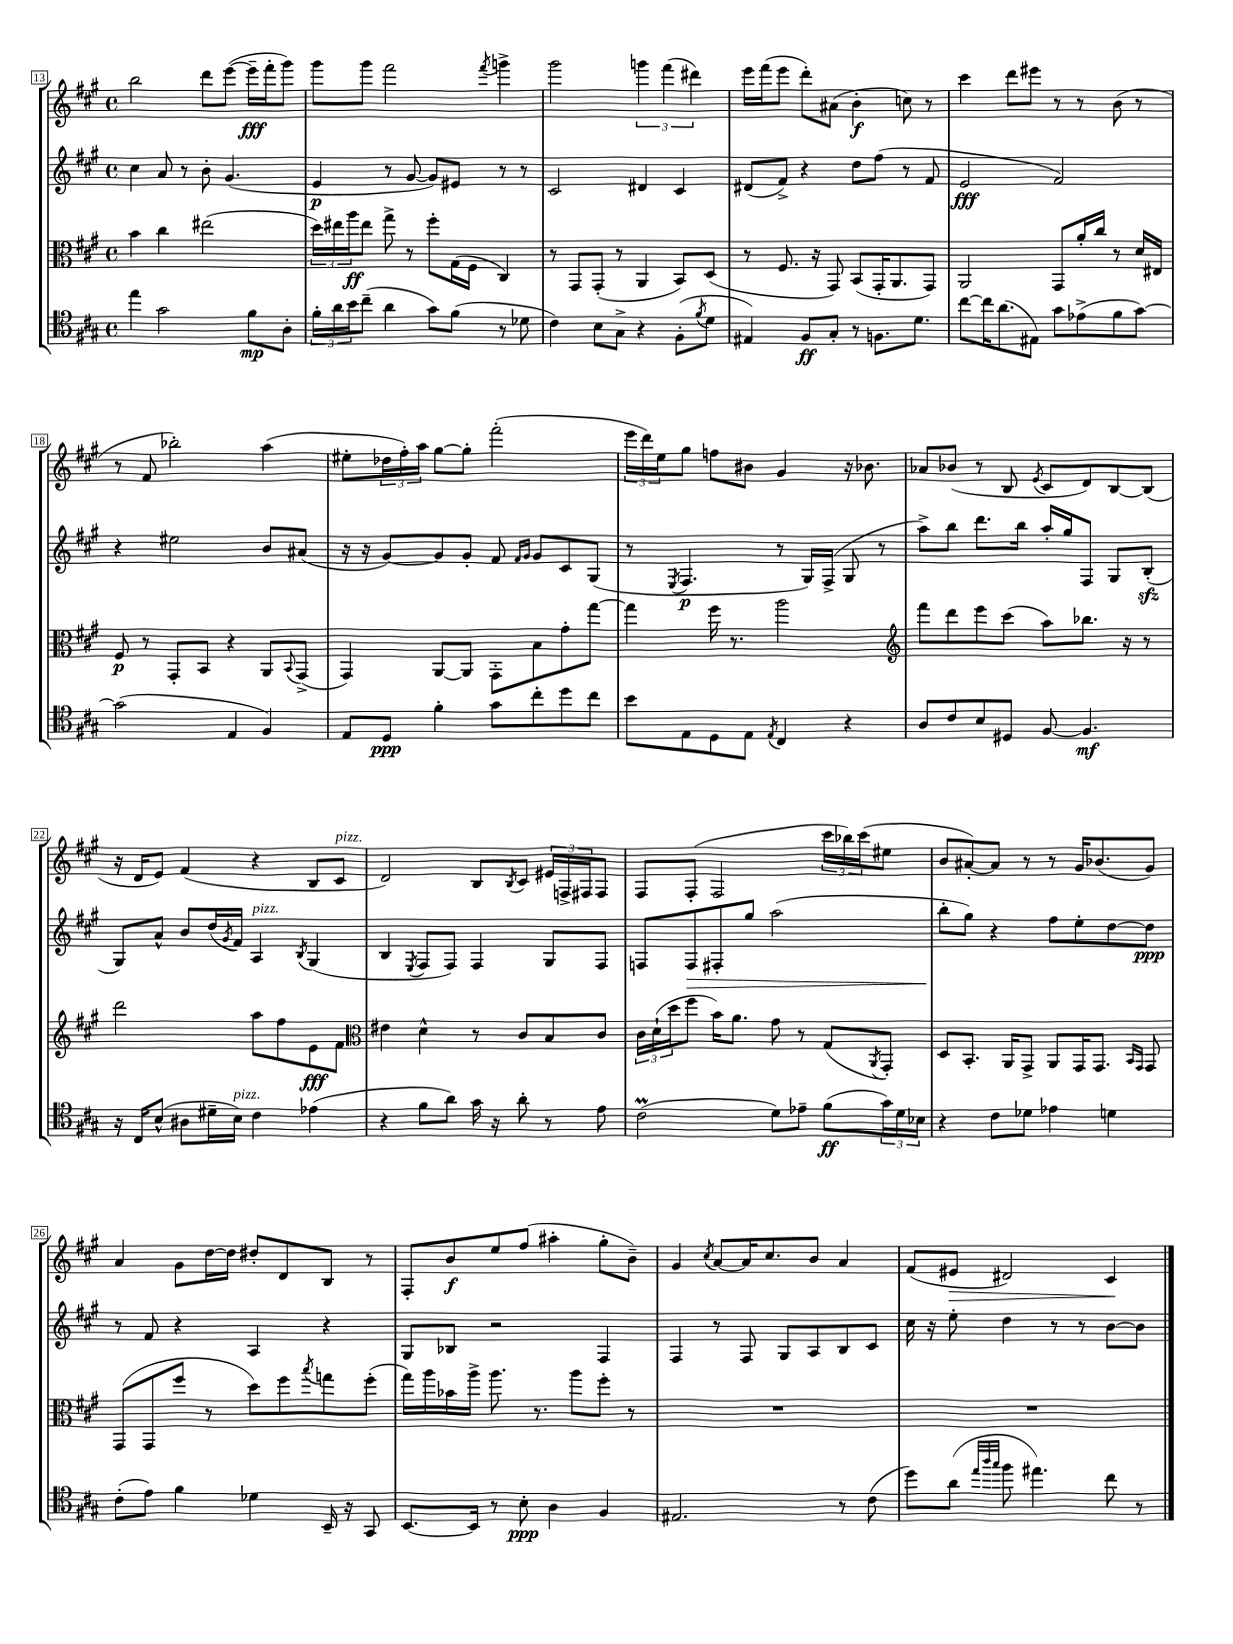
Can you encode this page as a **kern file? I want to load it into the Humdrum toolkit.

**kern	**kern	**kern	**kern
*staff4	*staff3	*staff2	*staff1
*clefC4	*clefC3	*clefG2	*clefG2
*k[f#c#g#]	*k[f#c#g#]	*k[f#c#g#]	*k[f#c#g#]
*M4/4	*M4/4	*M4/4	*M4/4
*met(c)	*met(c)	*met(c)	*met(c)
4ee\	4b\	4cc#\	2bb\
2g#\	4cc#\	8a/	.
.	.	8r	.
.	(2ee#\	8b'\	8ddd\L
.	.	(4.g#/	([8eee\J
8f#\L	.	.	16eee~\]LL
.	.	.	16fff#'\J
8A'\J	.	.	8ggg#\J)
=	=	=	=
24f#'\LL	24dd\LL)	4e/	8ggg#\L
24a\	24ee#\	.	.
24b\J	24aa\J	.	.
(8cc#~\J	8ee#\J	.	8ggg#\J
4a\	8gg#^\	8r	2fff#\
.	8r	[8g#/	.
8g#\L)	8ff#'\L	8g#/]L)	.
(8f#\J	(16G#\L	8e#/J	.
.	16F#\JJ	.	.
.	.	.	8qfff#/
8r	4C#/)	8r	4ggg^\
8d-\	.	8r	.
=	=	=	=
4c#\)	8r	2c#/	2ggg#\
.	8GG#/L	.	.
8B\L	(8GG#'/J	.	.
8G#^\J	8r	.	.
4r	4AA/	4d#/	6ggg\
.	.	.	(6fff#\
(8F#'\L	8BB/L)	4c#/	.
.	.	.	6ddd#\)
8qf#/	.	.	.
8d\J	(8D/J	.	.
=	=	=	=
4E#/)	8r	(8d#/L	16eee\LL
.	.	.	(16fff#\J
.	8.F#/	8f#^/J)	8eee\J
8F#/L	.	4r	8ddd'\L)
.	16r	.	.
8G#'/J	8GG#/)	.	(8a#\J
8r	(8BB/L	8dd\L	4b'\
8.F\L	16GG#'/K	(8ff#\J	.
.	8.AA/	.	.
.	.	8r	8cc\)
8.d\J	.	.	.
.	8GG#/J)	8f#/	8r
=	=	=	=
[8cc#\L	2AA/	2e/	4ccc#\
16cc#\]K	.	.	.
(8.a\	.	.	.
.	.	.	8ddd\L
8E#\J)	.	.	8eee#\J
8g#\L	8GG#/L	2f#/)	8r
(8e-^\	16a'/L	.	8r
.	16cc#/JJ	.	.
8f#\	8r	.	(8b\
[8g#\J)	16d/LL	.	8r
.	16E#/JJ	.	.
=	=	=	=
(2g#\]	8F#/	4r	8r
.	8r	.	8f#/
.	8GG#'/L	2ee#\	2bb-'\)
.	8BB/J	.	.
4E/	4r	.	.
4F#/)	8AA/L	8b/L	(4aa\
.	8qqBB/	.	.
.	(8GG#^/J	(8a#/J	.
=	=	=	=
8E/L	4GG#/)	16r	8ee#'\L
.	.	16r	.
8D/J	.	[8g#/L)	24dd-\L
.	.	.	24ff#'\)
.	.	.	24aa\JJ
4f#'\	[8AA/L	8g#/]	[8gg#\L
.	8AA/]J	8g#'/J	8gg#'\]J
8g#\L	8GG#'\L	8f#/	(2fff#'\
.	.	16qqf#/LL	.
.	.	16qqg#/JJ	.
8cc#'\	8B\	8g#/L	.
8dd\	8g#'\	8c#/	.
8cc#\J	[8gg#\J	(8G#/J	.
=	=	=	=
8b\L	4gg#\]	8r	24eee\LL
.	.	.	24ddd\)
.	.	.	24ee\J
.	.	8qE/	.
8E\	.	4.F#/	8gg#\J
8D\	16ff#\	.	8ff\L
.	8.r	.	.
8E\J	.	.	8b#\J
8qE/	.	.	.
4C#/	2aa\	8r	4g#/
.	.	16G#/LL)	.
.	.	(16F#^/JJ	.
4r	.	8G#/	16r
.	.	.	8.b-\
.	.	8r	.
=	=	=	=
*	*clefG2	*	*
8A/L	8fff#\L	8aa^\L)	8a-/L
8c#/	8ddd\	8bb\J	(8b-/J
8B/	8eee\	8.ddd\L	8r
8D#/J	(8ccc#\J	.	8B/
.	.	16bb\Jk	.
.	.	.	8qe/
[8F#/	8aa\L)	16aa'/LL	8c#/L
.	.	16gg#/J	.
4.F#/]	8.bb-\J	8F#/J	8d/)
.	.	8G#/L	[8B/
.	16r	.	.
.	8r	(8B'/J	(8B/]J
=	=	=	=
16r	2ddd\	8G#/L)	16r
16C#/LK	.	.	16d/LK
(8B^^/J	.	8a^^/J	8e/J)
8A#\L	.	8b/L	(4f#/
16d#~\L	.	(16dd/L	.
.	.	8qg#/	.
16B\JJ)	.	16f#/JJ)	.
4c#\	8aa\L	4A/	4r
.	8ff#\	.	.
.	.	8qB/	.
(4e-\	8e\	(4G#/	8B/L
.	8f#\J	.	8c#/J
=	=	=	=
*	*clefC3	*	*
4r	4e#\	4B/	2d/)
.	.	8qE/	.
8f#\L	4d^^\	8F#/L	.
8a\J)	.	8F#/J)	.
16g#\	8r	4F#/	8B/L
16r	.	.	.
.	.	.	8qB/
8a'\	8c#/L	.	8c#/J
8r	8B/	8G#/L	24e#/LL
.	.	.	24F^/
.	.	.	24F#/J
8e\	8c#/J	8F#/J	8F#/J
=	=	=	=
(2c#\	24c#\LL	8F/L	8F#/L
.	(24d`\	.	.
.	24dd\J	.	.
.	8ff#\J	8F/	(8F#'/J
.	16b\LK)	8F#'/	2F#/
.	8.a\J	.	.
.	.	8gg#/J	.
8d\L)	8g#\	(2aa\	.
8e-~\J	8r	.	.
(8f#\L	(8G#/L	.	24ccc#\LL
.	.	.	24bb-\)
.	.	.	(24ccc#\J
.	8qAA/	.	.
24g#\L)	8GG#'/J)	.	8ee#\J
24d\	.	.	.
24B-\JJ	.	.	.
=	=	=	=
4r	8D/L	8bb'\L	8b/L
.	8.BB'/J	8gg#\J)	[8a#'/)
8c#\L	.	4r	8a#/]J
.	16AA/LK	.	.
8d-\J	8GG#^/J	.	8r
4e-\	8AA/L	8ff#\L	8r
.	16GG#/K	8ee'\	16g#/LK
.	8.GG#/J	.	(8.b-/
4d\	.	[8dd\	.
.	16qqBB/LL	.	.
.	16qqGG#/JJ	.	.
.	8GG#/	8dd\]J	8g#/J)
=	=	=	=
(8c#'\L	(8GG#/L	8r	4a/
8e\J)	8GG#/	8f#/	.
4f#\	8ff#/J	4r	8g#\L
.	8r	.	[16dd\L
.	.	.	16dd\]JJ
4d-\	8dd\L)	4A/	8dd#'/L
.	8ff#\	.	8d/
.	8qbb/	.	.
16BB~/	8gg\	4r	8B/J
16r	.	.	.
8GG#/	(8ff#'\J	.	8r
=	=	=	=
[8.BB/L	16gg#\LL)	8G#/L	8F#'/L
.	16aa\	.	.
.	16b-\	8B-/J	8b/
16BB/]Jk	16aa^\JJ	.	.
8r	8.aa\	2r	8ee/
8B'\	.	.	(8ff#/J
.	8.r	.	.
4A\	.	.	4aa#'\
.	8aa\L	.	.
4F#/	8ff#'\J	4F#/	8gg#'\L
.	8r	.	8b~\J)
=	=	=	=
2.E#/	1r	4F#/	4g#/
.	.	.	8qcc#/
.	.	8r	[8a/L
.	.	8F#/	16a/]K
.	.	.	8.cc#/
.	.	8G#/L	.
.	.	8A/	8b/J
8r	.	8B/	4a/
(8c#\	.	8c#/J	.
=	=	=	=
8dd\L)	1r	16cc#\	(8f#/L
.	.	16r	.
(8a\J	.	8ee'\	8e#/J
32qqee/LLL	.	.	.
32qqaa/	.	.	.
32qqgg#/JJJ	.	.	.
8ff#\	.	4dd\	2d#/)
4.ee#\)	.	.	.
.	.	8r	.
.	.	8r	.
8cc#\	.	[8b\L	4c#/
8r	.	8b\]J	.
==	==	==	==
*-	*-	*-	*-
